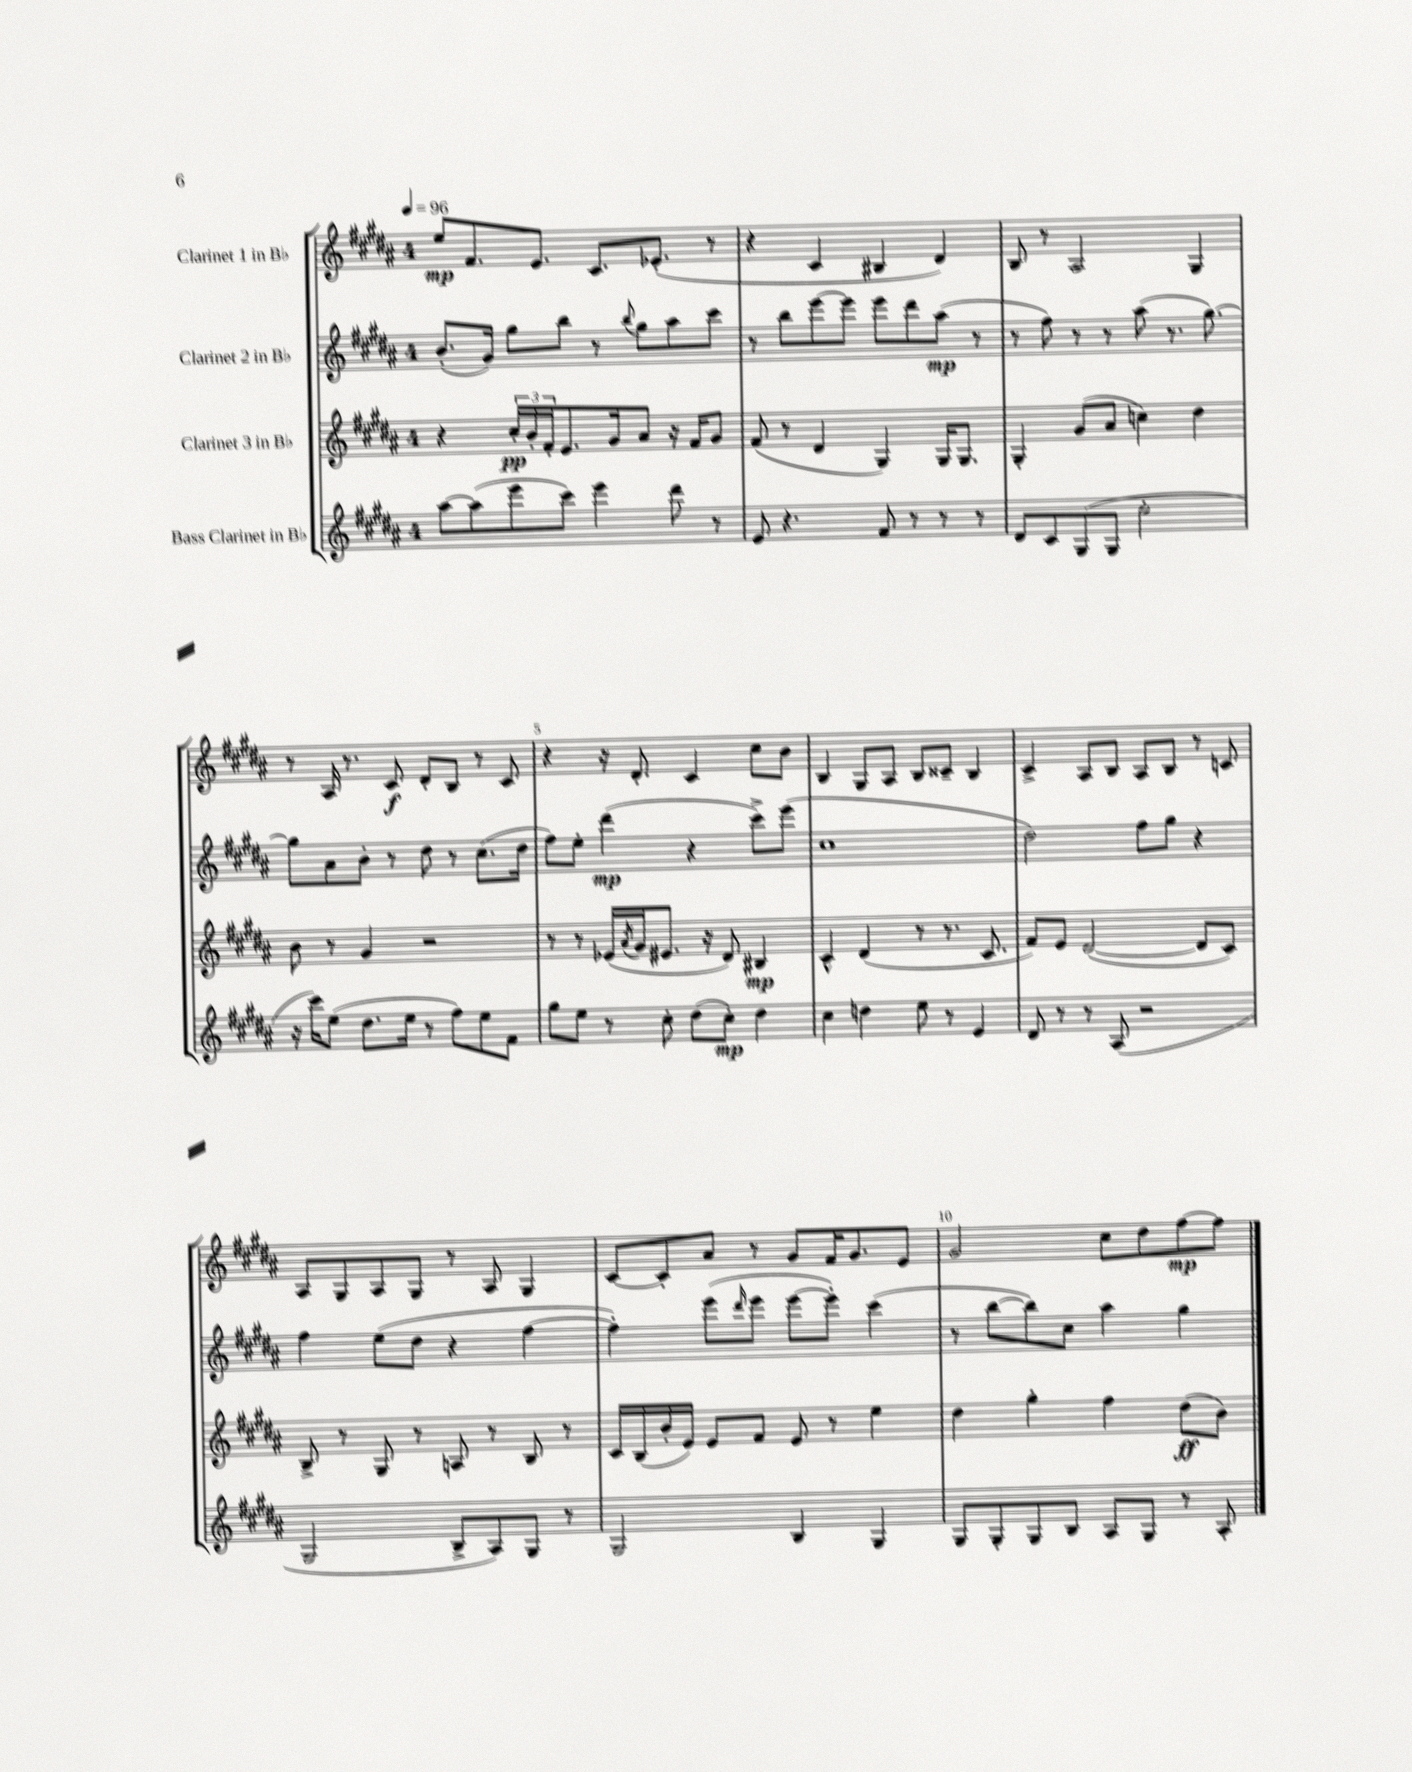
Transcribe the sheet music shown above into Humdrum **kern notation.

**kern	**dynam	**kern	**dynam	**kern	**dynam	**kern	**dynam
*part4	*part4	*part3	*part3	*part2	*part2	*part1	*part1
*staff4	*staff4	*staff3	*staff3	*staff2	*staff2	*staff1	*staff1
*I"Bass Clarinet in B♭	*	*I"Clarinet 3 in B♭	*	*I"Clarinet 2 in B♭	*	*I"Clarinet 1 in B♭	*
*clefG2	*	*clefG2	*	*clefG2	*	*clefG2	*
*k[f#c#g#d#a#]	*	*k[f#c#g#d#a#]	*	*k[f#c#g#d#a#]	*	*k[f#c#g#d#a#]	*
*M4/4	*	*M4/4	*	*M4/4	*	*M4/4	*
*MM96	*	*MM96	*	*MM96	*	*MM96	*
=1	=1	=1	=1	=1	=1	=1	=1
[8aa#\L	.	4r	.	(8.b'/L	.	8ee/L	mp
(8aa#\]	.	.	.	.	.	8.f#/	.
.	.	.	.	16g#/Jk)	.	.	.
8eee\	.	24cc#'/LL	pp	8gg#\L	.	.	.
.	.	24b'/	.	.	.	.	.
.	.	.	.	.	.	8.e/J	.
.	.	24f#'/J	.	.	.	.	.
8ccc#\J)	.	8.e/	.	8bb\J	.	.	.
4eee\	.	.	.	8r	.	8.c#/L	.
.	.	16g#/k	.	.	.	.	.
.	.	.	.	8qqbb/	.	.	.
.	.	8a#/J	.	8gg#\L	.	.	.
.	.	.	.	.	.	(8.e-X'/J	.
8ddd#\	.	16r	.	8aa#\	.	.	.
.	.	16f#/KL	.	.	.	.	.
8r	.	8g#/J	.	8ccc#\J	.	8r	.
=2	=2	=2	=2	=2	=2	=2	=2
8e/	.	(8f#/	.	8r	.	4r	.
4.r	.	8r	.	8bb\L	.	.	.
.	.	4d#/	.	[8eee\	.	4c#/	.
.	.	.	.	8eee\J]	.	.	.
8f#/	.	4G#/)	.	8eee\L	.	4B#X/	.
8r	.	.	.	8ddd#\	.	.	.
8r	.	16G#/KL	.	(8aa#\J	mp	4d#/)	.
.	.	8.G#/J	.	.	.	.	.
8r	.	.	.	8r	.	.	.
=3	=3	=3	=3	=3	=3	=3	=3
8d#/L	.	4G#'/	.	8r	.	8B/	.
8c#/	.	.	.	8ff#\)	.	8r	.
(8G#/	.	(8g#/L	.	8r	.	2A#/	.
8G#/J	.	8a#/J	.	8r	.	.	.
2cc#'\	.	4ccn\)	.	(8aa#\	.	.	.
.	.	.	.	8.r	.	.	.
.	.	4dd#\	.	.	.	4G#/	.
.	.	.	.	[8.gg#\)	.	.	.
!!LO:LB:g=z
=4	=4	=4	=4	=4	=4	=4	=4
16r	.	8b\	.	8gg#\L]	.	8r	.
16ccc#\KL)	.	.	.	.	.	.	.
(8ee\J	.	8r	.	8a#\	.	16A#/	.
.	.	.	.	.	.	8.r	.
8.dd#\L	.	4g#/	.	8b'\J	.	.	.
.	.	.	.	8r	.	8c#/	f
16ee\Jk	.	.	.	.	.	.	.
8r	.	2r	.	8dd#\	.	8d#'/L	.
8ff#\L)	.	.	.	8r	.	8B/J	.
8ee\	.	.	.	(8.cc#\L	.	8r	.
8f#\J	.	.	.	.	.	8c#/	.
.	.	.	.	16dd#\Jk	.	.	.
=5	=5	=5	=5	=5	=5	=5	=5
8gg#\L	.	8r	.	8ff#\L)	.	4r	.
8ee\J	.	8r	.	8ee'\J	.	.	.
8r	.	(16e-X/LL	.	(4ddd#\	mp	16r	.
.	.	8qa#/	.	.	.	.	.
.	.	16g#/J	.	.	.	8.d#'/	.
8cc#'\	.	8.e#X/J	.	.	.	.	.
(8dd#\L	.	.	.	4r	.	4c#/	.
.	.	16r	.	.	.	.	.
8cc#'\J)	mp	8d#/)	.	.	.	.	.
4dd#\	.	4B#X/	mp	8ccc#^\L)	.	8cc#\L	.
.	.	.	.	(8eee\J	.	8b\J	.
=6	=6	=6	=6	=6	=6	=6	=6
4cc#\	.	4c#^^/	.	1cc#	.	4B/	.
4ddn\	.	(4d#/	.	.	.	8G#/L	.
.	.	.	.	.	.	8A#/J	.
8ee\	.	8r	.	.	.	8B/L	.
8r	.	8.r	.	.	.	8c##X~/J	.
4e/	.	.	.	.	.	4B/	.
.	.	8.c#/	.	.	.	.	.
=7	=7	=7	=7	=7	=7	=7	=7
8d#/	.	8f#/L)	.	2dd#\)	.	4c#^/	.
8r	.	8e/J	.	.	.	.	.
8r	.	([2d#/	.	.	.	8A#/L	.
(8A#/	.	.	.	.	.	8B/J	.
2r	.	.	.	8ff#\L	.	8A#/L	.
.	.	.	.	8gg#\J	.	8B/J	.
.	.	8d#/L]	.	4r	.	8r	.
.	.	8c#/J)	.	.	.	8cn/	.
!!LO:LB:g=z
=8	=8	=8	=8	=8	=8	=8	=8
2G#/	.	8B^/	.	4ff#\	.	8A#/L	.
.	.	8r	.	.	.	8G#/	.
.	.	8G#/	.	(8ee\L	.	8A#/	.
.	.	8r	.	8dd#\J	.	8G#/J	.
8B^/L	.	8An/	.	4r	.	8r	.
8A#/)	.	8r	.	.	.	8A#/	.
8G#/J	.	8B/	.	[4ff#\	.	4G#/	.
8r	.	8r	.	.	.	.	.
=9	=9	=9	=9	=9	=9	=9	=9
2G#/	.	16c#/LL	.	4ff#'\])	.	[8c#/L	.
.	.	(16B/	.	.	.	.	.
.	.	16b'/	.	.	.	8c#'/]	.
.	.	16e/JJ)	.	.	.	.	.
.	.	8e/L	.	(8eee\L	.	8a#/J	.
.	.	.	.	16qqddd#/	.	.	.
.	.	8f#/J	.	8eee\J	.	8r	.
4B/	.	8e/	.	[8eee\L	.	8g#/L	.
.	.	8r	.	8eee'\J])	.	16f#/K	.
.	.	.	.	.	.	8.g#/	.
4G#/	.	4ee\	.	(4ccc#\	.	.	.
.	.	.	.	.	.	8e/J	.
=10	=10	=10	=10	=10	=10	=10	=10
8G#/L	.	4dd#\	.	8r	.	2g#/	.
8G#'/	.	.	.	[8bb\L	.	.	.
8G#/	.	4gg#'\	.	8bb\])	.	.	.
8B/J	.	.	.	8cc#\J	.	.	.
8A#/L	.	4ff#\	.	4aa#\	.	8cc#\L	.
8G#/J	.	.	.	.	.	8dd#\	.
8r	.	(8dd#\L	ff	4gg#\	.	[8ff#\	mp
8A#'/	.	8b\J)	.	.	.	8ff#\J]	.
==	==	==	==	==	==	==	==
*-	*-	*-	*-	*-	*-	*-	*-
